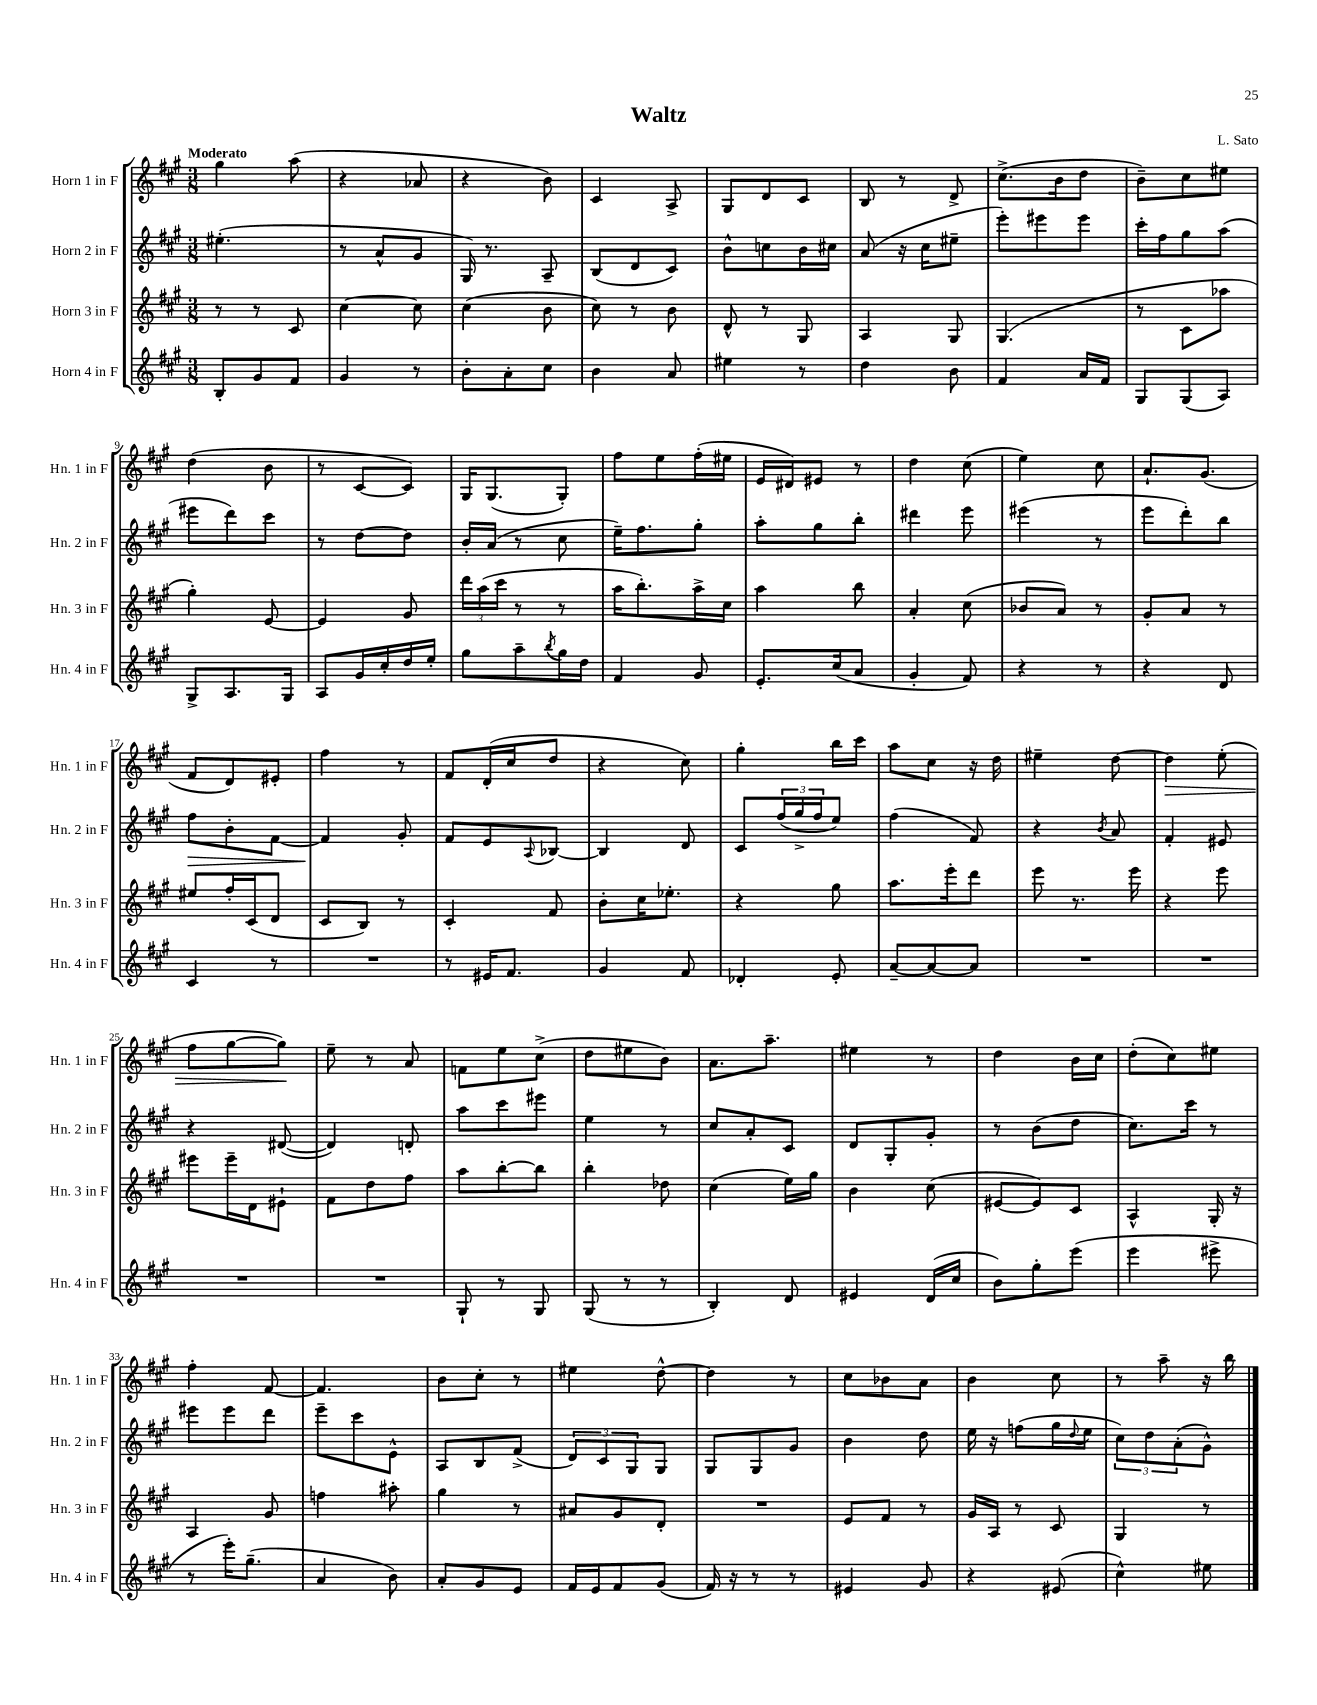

**kern	**kern	**kern	**kern
*staff4	*staff3	*staff2	*staff1
*clefG2	*clefG2	*clefG2	*clefG2
*k[f#c#g#]	*k[f#c#g#]	*k[f#c#g#]	*k[f#c#g#]
*M3/8	*M3/8	*M3/8	*M3/8
8B'	8r	(4.ee#'	4gg#
8g#	8r	.	.
8f#	8c#	.	(8aa
=	=	=	=
4g#	[4cc#	8r	4r
.	.	8a^^	.
8r	8cc#]	8g#	8a-
=	=	=	=
8b'	(4cc#	16G#)	4r
.	.	8.r	.
8a'	.	.	.
8cc#	8b	8A~	8b)
=	=	=	=
4b	8cc#)	(8B	4c#
.	8r	8d	.
8a	8b	8c#)	8A^
=	=	=	=
4ee#	8d^^	8b^^	8G#
.	8r	8cc	8d
8r	8G#	16b	8c#
.	.	16cc#	.
=	=	=	=
4dd	4A	(8a	8B
.	.	16r	8r
.	.	16cc#	.
8b	8G#	8ee#~	8d^
=	=	=	=
4f#	(4.G#	8eee')	(8.cc#^
.	.	8eee#	.
.	.	.	16b
16a	.	8eee#	8dd
16f#	.	.	.
=	=	=	=
8G#	8r	16ccc#'	8b~)
.	.	16ff#	.
(8G#	8c#	8gg#	8cc#
8A)	8aa-	(8aa	8ee#
=	=	=	=
8G#^	4gg#')	8eee#	(4dd
8.A	.	8ddd)	.
.	[8e	8ccc#	8b
16G#	.	.	.
=	=	=	=
8A	4e]	8r	8r
16g#	.	[8dd	[8c#
16cc#'	.	.	.
16dd	8g#	8dd]	8c#])
16ee'	.	.	.
=	=	=	=
8gg#	24ddd	16b'	16G#
.	(24aa	.	.
.	.	(16a	(8.G#
.	24ccc#	.	.
8aa~	8r	8r	.
8qbb	.	.	.
16gg#	8r	8cc#	8G#')
16dd	.	.	.
=	=	=	=
4f#	16aa	16ee~)	8ff#
.	8.bb')	8.ff#	.
.	.	.	8ee
8g#	16aa^	8gg#'	(16ff#'
.	16cc#	.	16ee#
=	=	=	=
8.e'	4aa	8aa'	16e
.	.	.	16d#)
.	.	8gg#	8e#
(16cc#	.	.	.
8a	8bb	8bb'	8r
=	=	=	=
4g#'	4a'	4ddd#	4dd
8f#)	(8cc#	8eee	(8cc#
=	=	=	=
4r	8b-	(4eee#	4ee)
.	8a)	.	.
8r	8r	8r	8cc#
=	=	=	=
4r	8g#'	8eee	8.a`
.	8a	8ddd')	.
.	.	.	(8.g#
8d	8r	8bb	.
=	=	=	=
4c#	8ee#	8ff#	8f#
.	16ff#'	8b'	8d)
.	(16c#	.	.
8r	8d	[8f#	8e#'
=	=	=	=
4.r	8c#	4f#]	4ff#
.	8B)	.	.
.	8r	8g#'	8r
=	=	=	=
8r	4c#'	8f#	8f#
16e#	.	8e	(16d'
8.f#	.	.	16cc#
.	.	8qqA	.
.	8f#	[8B-	8dd
=	=	=	=
4g#	8b'	4B-]	4r
.	16cc#	.	.
.	8.ee-'	.	.
8f#	.	8d	8cc#)
=	=	=	=
4d-'	4r	8c#	4gg#'
.	.	(24ff#	.
.	.	24gg#^	.
.	.	24ff#	.
8e'	8gg#	8ee)	16bb
.	.	.	16ccc#
=	=	=	=
[8a~	8.aa	(4ff#	8aa
8a_	.	.	8cc#
.	16eee'	.	.
8a]	8ddd	8f#)	16r
.	.	.	16dd
=	=	=	=
4.r	8eee	4r	4ee#~
.	8.r	.	.
.	.	8qb	.
.	.	8a	[8dd
.	16eee	.	.
=	=	=	=
4.r	4r	4f#'	4dd]
.	8eee	8e#	(8ee'
=	=	=	=
4.r	8eee#	4r	8ff#
.	16eee#~	.	[8gg#
.	16d	.	.
.	8e#`	([8d#	8gg#])
=	=	=	=
4.r	8f#	4d#])	8ee~
.	8dd	.	8r
.	8ff#	8d'	8a
=	=	=	=
8G#`	8aa	8aa	8f
8r	[8bb'	8ccc#	8ee
8G#	8bb]	8eee#	(8cc#^
=	=	=	=
(8G#	4bb'	4ee	8dd
8r	.	.	8ee#
8r	8dd-	8r	8b)
=	=	=	=
4B')	(4cc#	8cc#	8.a
.	.	8a'	.
.	.	.	8.aa~
8d	16ee)	8c#	.
.	16gg#	.	.
=	=	=	=
4e#	4b	8d	4ee#
.	.	8G#'	.
(16d	(8cc#	8g#'	8r
16cc#	.	.	.
=	=	=	=
8b)	[8e#	8r	4dd
8gg#'	8e#])	(8b	.
(8eee	8c#	8dd	16b
.	.	.	16cc#
=	=	=	=
4eee	4A^^	8.cc#)	(8dd'
.	.	.	8cc#)
.	.	16ccc#	.
8eee#^	16G#'	8r	8ee#
.	16r	.	.
=	=	=	=
8r	4A	8eee#	4ff#'
16eee')	.	8eee#	.
(8.gg#~	.	.	.
.	8g#	8ddd	[8f#
=	=	=	=
4a	4ff	8eee~	4.f#]
.	.	8ccc#	.
8b)	8aa#'	8e^^	.
=	=	=	=
8a'	4gg#	8A	8b
8g#	.	8B	8cc#'
8e	8r	(8f#^	8r
=	=	=	=
16f#	8a#	12d)	4ee#
16e	.	.	.
.	.	12c#	.
8f#	8g#	.	.
.	.	12G#	.
(8g#	8d'	8G#	[8dd^^
=	=	=	=
16f#)	4.r	8G#	4dd]
16r	.	.	.
8r	.	8G#	.
8r	.	8g#	8r
=	=	=	=
4e#	8e	4b	8cc#
.	8f#	.	8b-
8g#	8r	8dd	8a
=	=	=	=
4r	16g#	16ee	4b
.	16A	16r	.
.	8r	(8ff	.
(8e#	8c#	16gg#	8cc#
.	.	8qqdd	.
.	.	16ee	.
=	=	=	=
4cc#^^)	4G#	12cc#)	8r
.	.	12dd	.
.	.	.	8aa~
.	.	(12a'	.
8ee#	8r	8g#^^)	16r
.	.	.	16bb
==	==	==	==
*-	*-	*-	*-
